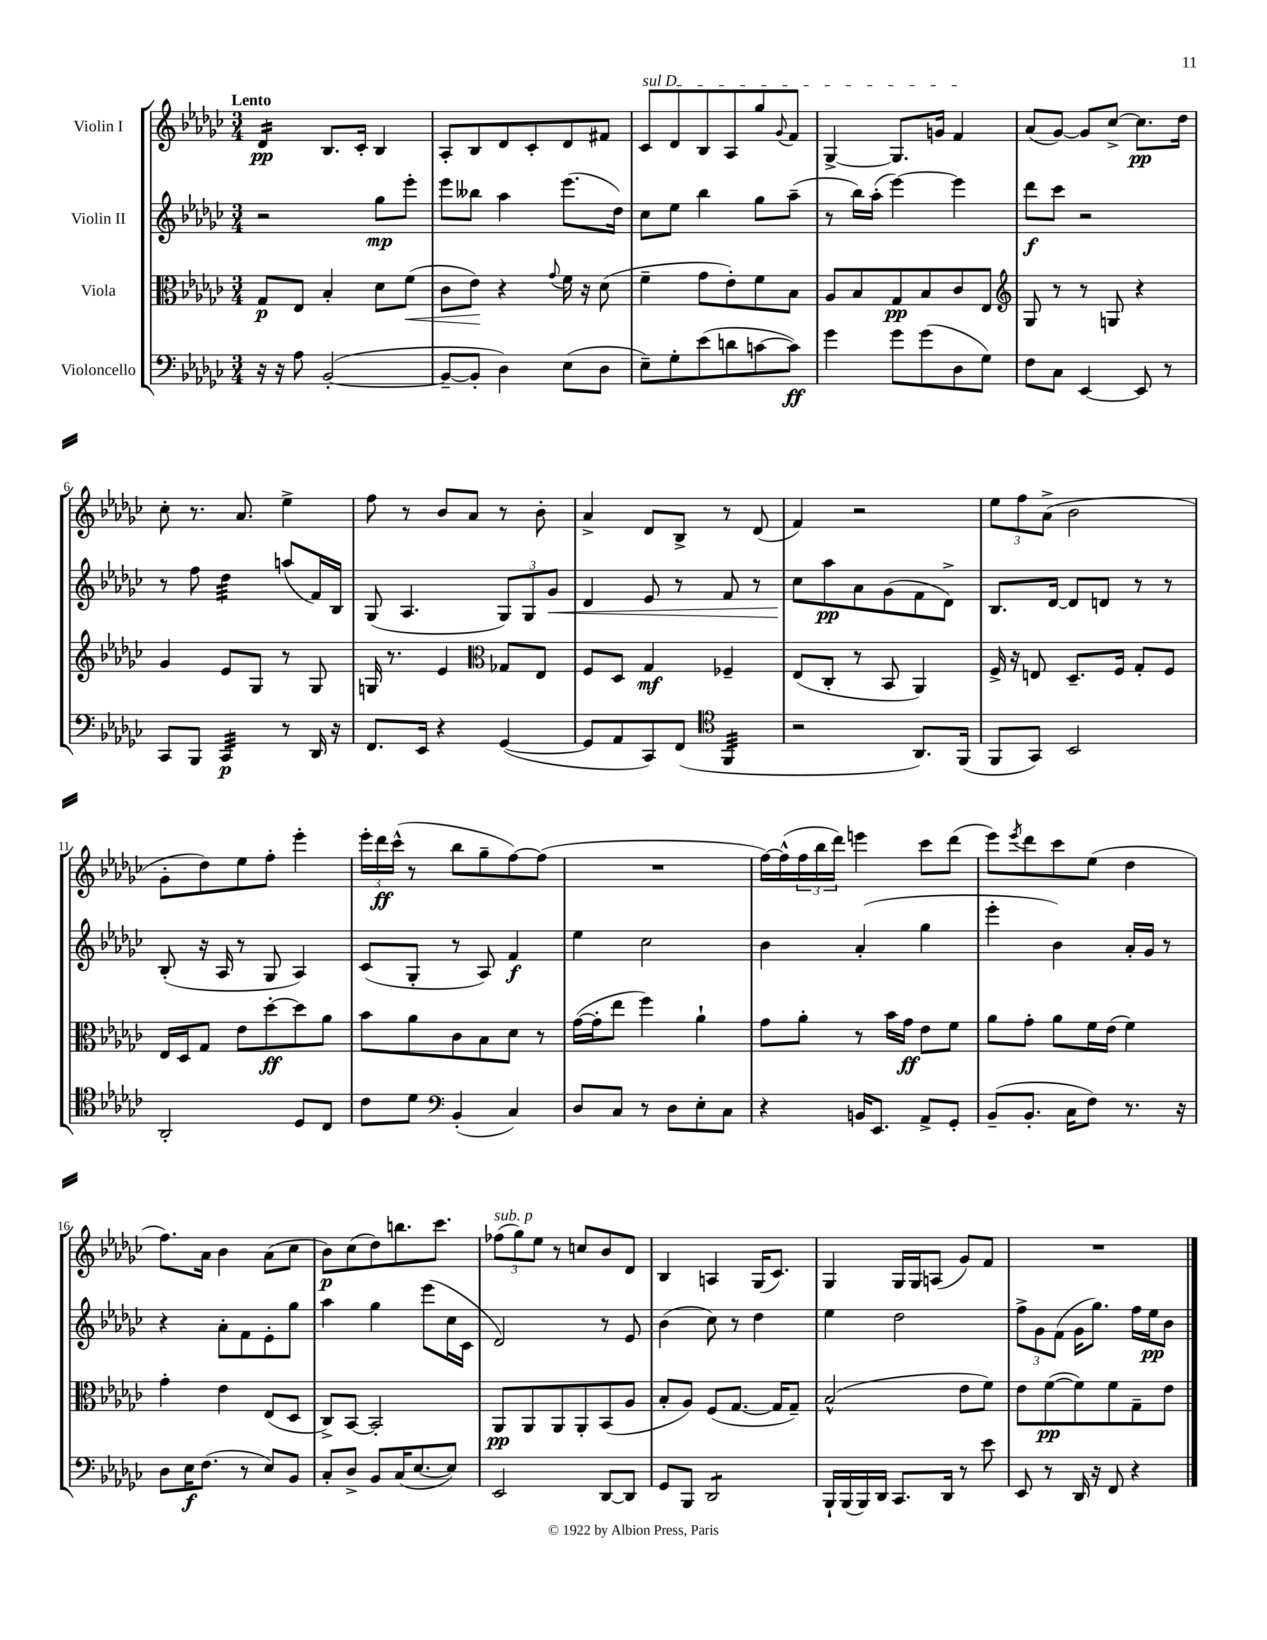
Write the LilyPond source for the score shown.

<<
\new StaffGroup <<
\new Staff = "s0" \with { instrumentName = "Violin I" } {
    \clef treble \key ges \major \numericTimeSignature \time 3/4 \tempo "Lento"
    des'4:16\pp bes8. ces'16-. bes4 |
    aes8-. bes8 des'8 ces'8-. des'8 fis'8 |
    \once \override TextSpanner.bound-details.left.text = \markup { \italic "sul D" } ces'8\startTextSpan des'8 bes8 aes8 ges''8 \appoggiatura { ges'8 } f'8 |
    ges4~-> ges8. g'16 f'4\stopTextSpan |
    aes'8( ges'8~) ges'8 ces''8~-> ces''8.\pp des''16 |
    ces''8-. r8. aes'8. ees''4-> |
    f''8 r8 bes'8 aes'8 r8 bes'8-. |
    aes'4-> des'8 bes8-> r8 des'8( |
    f'4) r2 |
    \tuplet 3/2 { ees''8 f''8 aes'8->( } bes'2 |
    ges'8-. des''8) ees''8 f''8-. ees'''4-. |
    \tuplet 3/2 { ees'''16-. des'''16\ff ces'''16-^( } r8 bes''8 ges''8-- f''8~) f''8( |
    R2. |
    f''16~) f''16-^( \tuplet 3/2 { f''16 bes''16 des'''16) } e'''4 ces'''8 des'''8( |
    ees'''8) \acciaccatura { ees'''8 } des'''8 ces'''8 ees''8( des''4 |
    f''8.) aes'16 bes'4 aes'8( ces''8 |
    bes'8\p) ces''8( des''8) b''8. ces'''8. |
    \tuplet 3/2 { fes''8^\markup { \italic "sub. p" }( ges''8) ees''8 } r8 c''8 bes'8 des'8 |
    bes4 a4 ges16( ces'8.) |
    ges4 ges16 ges16 a8( ges'8) f'8 |
    R2. \bar "|." |
}
\new Staff = "s1" \with { instrumentName = "Violin II" } {
    \clef treble \key ges \major \numericTimeSignature \time 3/4
    r2 ges''8\mp ees'''8-. |
    ees'''8 beses''8 aes''4 ees'''8.( des''16) |
    ces''8 ees''8 bes''4 ges''8 aes''8--( |
    r8 bes''16) aes''16-.( ees'''4~) ees'''4 |
    des'''8\f ces'''8 r2 |
    r8 f''8 des''4:32 a''8( f'16) bes16 |
    ges8( aes4. \tuplet 3/2 { ges8) ges8 ges'8\< } |
    des'4 ees'8 r8 f'8 r8 |
    ces''8\! aes''8\pp aes'8 ges'8( f'8 des'8->) |
    bes8. des'16~ des'8 d'8 r8 r8 |
    bes8-.( r16 aes16 r8 ges8 aes4) |
    ces'8( ges8-. r8 aes8) f'4\f |
    ees''4 ces''2 |
    bes'4 aes'4-.( ges''4 |
    ees'''4-. bes'4) aes'16-. ges'16 r8 |
    r4 aes'8-. f'8 ees'8-. ges''8 |
    aes''4 ges''4 ees'''8( ces''16 ces'16 |
    des'2) r8 ees'8 |
    bes'4( ces''8) r8 des''4 |
    ees''4 des''2 |
    \tuplet 3/2 { f''8-> ges'8 f'8( } ges'16 ges''8.) f''16 ees''16\pp bes'8 \bar "|." |
}
\new Staff = "s2" \with { instrumentName = "Viola" } {
    \clef alto \key ges \major \numericTimeSignature \time 3/4
    ges8\p ees8 bes4-. des'8 f'8\<( |
    ces'8 ees'8\!) r4 \appoggiatura { ges'8 } f'16 r16 des'8( |
    f'4-- ges'8 ees'8-.) f'8 bes8 |
    aes8 bes8 ges8\pp bes8 ces'8 ees8 |
    \clef treble ges8 r8 r8 g8 r4 |
    ges'4 ees'8 ges8 r8 ges8 |
    g16 r8. ees'4 \clef alto ges8 ees8 |
    f8 des8 ges4\mf fes4-- |
    ees8( ces8-. r8 bes,8 aes,4) |
    f16-> r16 e8 des8.-- f16 ges8-. f8 |
    ees16 des16 ges8 ees'8 des''8~-.\ff des''8 aes'8 |
    bes'8 aes'8 ces'8 bes8 des'8 r8 |
    ges'16~( ges'16-. ees''8 f''4) aes'4-! |
    ges'8 aes'8-. r8 bes'16 ges'16\ff ees'8 f'8 |
    aes'8 ges'8-. aes'8 f'16 ees'16( f'4) |
    ges'4-. ees'4 ees8( des8 |
    ces8->) bes,8~ bes,2-. |
    aes,8\pp aes,8 aes,8 aes,8-. bes,8( aes8 |
    bes8-. aes8) f8( ges8.~ ges16 ges8--) |
    bes2-^( ees'8 f'8) |
    ees'8 f'8~\pp( f'8) f'8 ges8-- ees'8 \bar "|." |
}
\new Staff = "s3" \with { instrumentName = "Violoncello" } {
    \clef bass \key ges \major \numericTimeSignature \time 3/4
    r16 r16 aes8 bes,2~-.( |
    bes,8~-- bes,8-. des4) ees8( des8 |
    ees8--) ges8-. ees'8( d'8 c'8~ c'8\ff) |
    ges'4 ges'8 ges'8( des8 ges8) |
    f8 ces8 ees,4~ ees,8 r8 |
    ces,8 bes,,8 ces,4:32\p r8 des,16 r16 |
    f,8. ees,16 r4 ges,4~( |
    ges,8 aes,8 ces,8) f,8( \clef tenor f,4:32 |
    r2 aes,8.) f,16( |
    f,8 ges,8) bes,2 |
    aes,2-. des8 ces8 |
    ces'8 des'8 \clef bass bes,4-.( ces4) |
    des8 ces8 r8 des8 ees8-. ces8 |
    r4 b,16 ees,8. aes,8-> ges,8-. |
    bes,8--( bes,8.-. ces16 f8) r8. r16 |
    des8 ees16\f f8.( r8 ees8) bes,8 |
    ces8-. des8-> bes,8 ces16( ees8.~ ees8) |
    ees,2 des,8~ des,8 |
    ges,8 bes,,8 des,2:8 |
    bes,,16-! bes,,16( bes,,16) des,16 ces,8. des,16 r8 ees'8 |
    ees,8 r8 des,16 r16 f,8 r4 \bar "|." |
}
>>
>>
